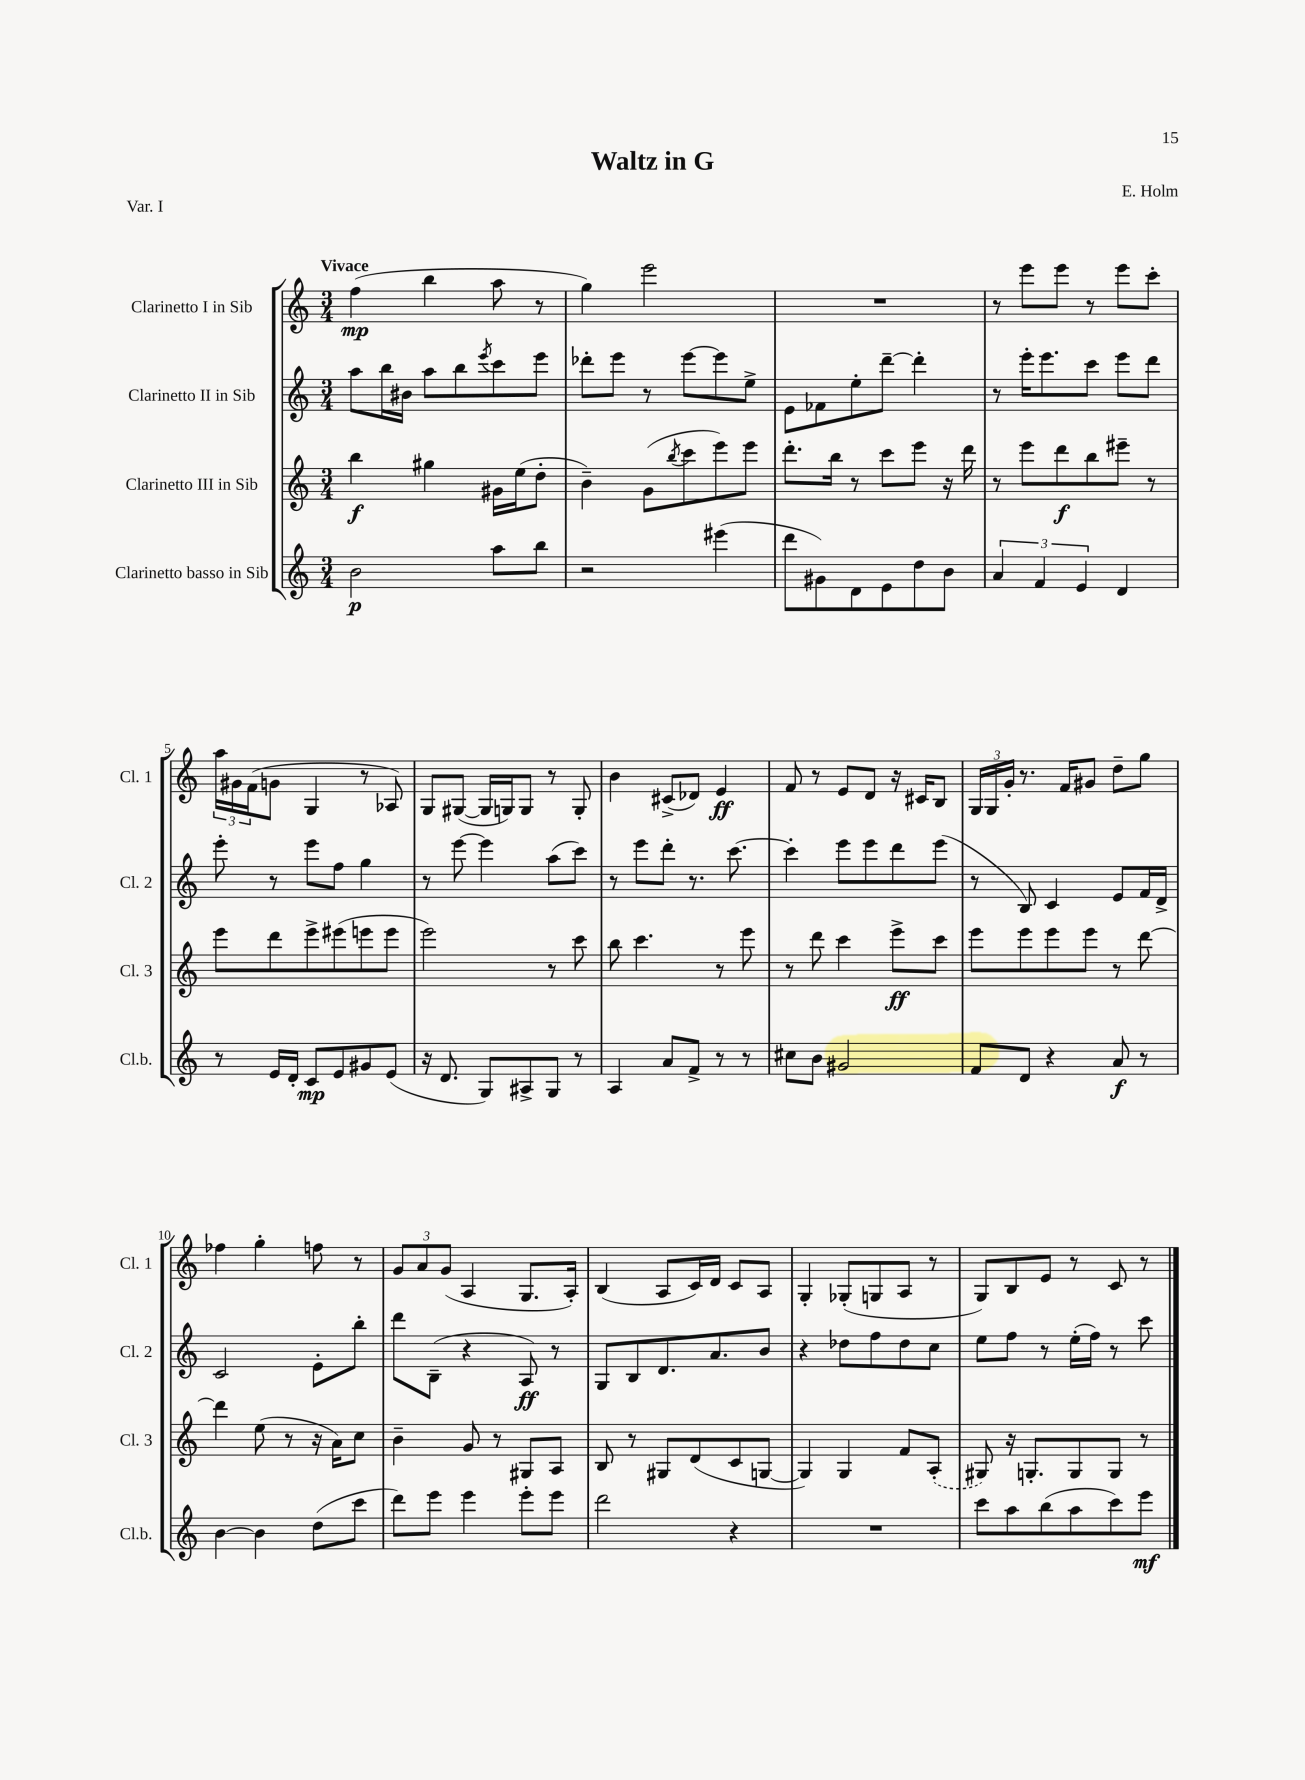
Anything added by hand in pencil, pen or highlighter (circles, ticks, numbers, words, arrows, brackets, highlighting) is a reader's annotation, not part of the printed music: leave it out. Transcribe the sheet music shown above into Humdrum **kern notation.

**kern	**dynam	**kern	**dynam	**kern	**dynam	**kern	**dynam
*part4	*part4	*part3	*part3	*part2	*part2	*part1	*part1
*staff4	*staff4	*staff3	*staff3	*staff2	*staff2	*staff1	*staff1
*I"Clarinetto basso in Sib	*	*I"Clarinetto III in Sib	*	*I"Clarinetto II in Sib	*	*I"Clarinetto I in Sib	*
*I'Cl.b.	*	*I'Cl. 3	*	*I'Cl. 2	*	*I'Cl. 1	*
*clefG2	*	*clefG2	*	*clefG2	*	*clefG2	*
*k[]	*	*k[]	*	*k[]	*	*k[]	*
*M3/4	*	*M3/4	*	*M3/4	*	*M3/4	*
=1	=1	=1	=1	=1	=1	=1	=1
!	!	!	!	!	!	!LO:TX:a:B:t=Vivace	!
2b\	p	4bb\	f	8aa\L	.	(4ff\	mp
.	.	.	.	16bb\L	.	.	.
.	.	.	.	16b#X\JJ	.	.	.
.	.	4gg#X\	.	8aa\L	.	4bb\	.
.	.	.	.	8bb\	.	.	.
.	.	.	.	8qeee/	.	.	.
8aa\L	.	16g#X\LL	.	8ccc\	.	8aa\	.
.	.	(16ee\J	.	.	.	.	.
8bb\J	.	8dd'\J	.	8eee\J	.	8r	.
=2	=2	=2	=2	=2	=2	=2	=2
2r	.	4b~\)	.	8ddd-X'\L	.	4gg\)	.
.	.	.	.	8eee\J	.	.	.
.	.	(8g\L	.	8r	.	2eee\	.
.	.	8qbb/	.	.	.	.	.
.	.	8ccc\	.	[8eee\L	.	.	.
(4eee#X\	.	8eee\)	.	8eee\]	.	.	.
.	.	8eee\J	.	8ee^\J	.	.	.
=3	=3	=3	=3	=3	=3	=3	=3
8ddd\L	.	8.ddd'\L	.	8e\L	.	2.r	.
8g#X\)	.	.	.	8f-X\	.	.	.
.	.	16bb\Jk	.	.	.	.	.
8d\	.	8r	.	8ee'\	.	.	.
8e\	.	8ccc\L	.	[8ddd~\J	.	.	.
8dd\	.	8eee\J	.	4ddd'\]	.	.	.
8b\J	.	16r	.	.	.	.	.
.	.	16ddd\	.	.	.	.	.
=4	=4	=4	=4	=4	=4	=4	=4
6a/	.	8r	.	8r	.	8r	.
.	.	8eee\L	.	16eee'\KL	.	8eee\L	.
6f/	.	.	.	.	.	.	.
.	.	.	.	8.eee\	.	.	.
.	.	8ddd\	f	.	.	8eee\J	.
6e/	.	.	.	.	.	.	.
.	.	8bb\	.	8ccc\J	.	8r	.
4d/	.	8eee#X~\J	.	8eee\L	.	8eee\L	.
.	.	8r	.	8ddd\J	.	8ccc'\J	.
!!LO:LB:g=z
=5	=5	=5	=5	=5	=5	=5	=5
8r	.	8eee\L	.	8eee'\	.	24aa\LL	.
.	.	.	.	.	.	24g#X\	.
.	.	.	.	.	.	(24f\J	.
16e/LL	.	8ddd\	.	8r	.	8gn\J	.
16d'/JJ	.	.	.	.	.	.	.
8c/L	mp	8eee^\	.	8eee\L	.	4G/	.
8e/	.	(8eee#X\	.	8ff\J	.	.	.
8g#X/	.	8eeen\	.	4gg\	.	8r	.
(8e/J	.	8eee\J	.	.	.	8A-X/)	.
=6	=6	=6	=6	=6	=6	=6	=6
16r	.	2eee\)	.	8r	.	8G/L	.
8.d/	.	.	.	.	.	.	.
.	.	.	.	[8eee\	.	([8G#X/J	.
8G/L)	.	.	.	4eee\]	.	16G#/LL]	.
.	.	.	.	.	.	16Gn/J)	.
8A#X^/	.	.	.	.	.	8G/J	.
8G/J	.	8r	.	(8aa\L	.	8r	.
8r	.	8ccc\	.	8ccc\J)	.	8G'/	.
=7	=7	=7	=7	=7	=7	=7	=7
4A/	.	8bb\	.	8r	.	4b\	.
.	.	4.ccc\	.	8eee\L	.	.	.
8a/L	.	.	.	8ddd'\J	.	(8c#X^/L	.
8f^/J	.	.	.	8.r	.	8d-X/J)	.
8r	.	8r	.	.	.	4e/	ff
.	.	.	.	[8.ccc\	.	.	.
8r	.	8eee\	.	.	.	.	.
=8	=8	=8	=8	=8	=8	=8	=8
8cc#X\L	.	8r	.	4ccc'\]	.	8f/	.
8b\J	.	8ddd\	.	.	.	8r	.
2g#X/	.	4ccc\	.	8eee\L	.	8e/L	.
.	.	.	.	8eee\	.	8d/J	.
.	.	8eee^\L	ff	8ddd\	.	16r	.
.	.	.	.	.	.	16c#X/KL	.
.	.	8ccc\J	.	(8eee\J	.	8B/J	.
=9	=9	=9	=9	=9	=9	=9	=9
8f/L	.	8eee\L	.	8r	.	24G/LL	.
.	.	.	.	.	.	24G/	.
.	.	.	.	.	.	24g'/JJ	.
8d/J	.	8eee\	.	8B/)	.	8.r	.
4r	.	8eee\	.	4c/	.	.	.
.	.	.	.	.	.	16f/KL	.
.	.	8eee\J	.	.	.	8g#X/J	.
8a/	f	8r	.	8e/L	.	8dd~\L	.
8r	.	[8ddd\	.	16f/L	.	8gg\J	.
.	.	.	.	16d^/JJ	.	.	.
!!LO:LB:g=z
=10	=10	=10	=10	=10	=10	=10	=10
[4b\	.	4ddd\]	.	2c/	.	4ff-X\	.
4b\]	.	(8ee\	.	.	.	4gg'\	.
.	.	8r	.	.	.	.	.
(8dd\L	.	16r	.	8e'\L	.	8ffn\	.
.	.	16a\KL)	.	.	.	.	.
8ccc\J	.	8cc\J	.	8bb'\J	.	8r	.
=11	=11	=11	=11	=11	=11	=11	=11
8ddd\L)	.	4b~\	.	8ddd\L	.	12g/L	.
.	.	.	.	.	.	12a/	.
8eee\J	.	.	.	(8B~\J	.	.	.
.	.	.	.	.	.	(12g/J	.
4eee\	.	8g/	.	4r	.	4A/	.
.	.	8r	.	.	.	.	.
8eee'\L	.	8G#X/L	.	8A/)	ff	8.G/L	.
8eee\J	.	8A/J	.	8r	.	.	.
.	.	.	.	.	.	16A'/Jk)	.
=12	=12	=12	=12	=12	=12	=12	=12
2ddd\	.	8B/	.	8G/L	.	(4B/	.
.	.	8r	.	8B/	.	.	.
.	.	8G#X/L	.	8.d/	.	8A/L	.
.	.	(8d/	.	.	.	16c/L)	.
.	.	.	.	8.a/	.	16d/JJ	.
4r	.	8c/	.	.	.	8c/L	.
.	.	[8Gn/J	.	8b/J	.	8A/J	.
=13	=13	=13	=13	=13	=13	=13	=13
2.r	.	4G/])	.	4r	.	4G'/	.
.	.	4G/	.	8dd-X\L	.	(8G-X'/L	.
.	.	.	.	8ff\	.	8Gn/	.
.	.	8f/L	.	8dd-\	.	8A/J	.
.	.	(8A'/J	.	8cc\J	.	8r	.
=14	=14	=14	=14	=14	=14	=14	=14
8ccc\L	.	8G#X/)	.	8ee\L	.	8G/L)	.
8aa\	.	16r	.	8ff\J	.	8B/	.
.	.	8.Gn'/L	.	.	.	.	.
(8bb\	.	.	.	8r	.	8e/J	.
8aa\	.	8G/	.	(16ee'\LL	.	8r	.
.	.	.	.	16ff\JJ)	.	.	.
8ccc\)	.	8G/J	.	8r	.	8c/	.
8eee\J	mf	8r	.	8ccc\	.	8r	.
==	==	==	==	==	==	==	==
*-	*-	*-	*-	*-	*-	*-	*-
